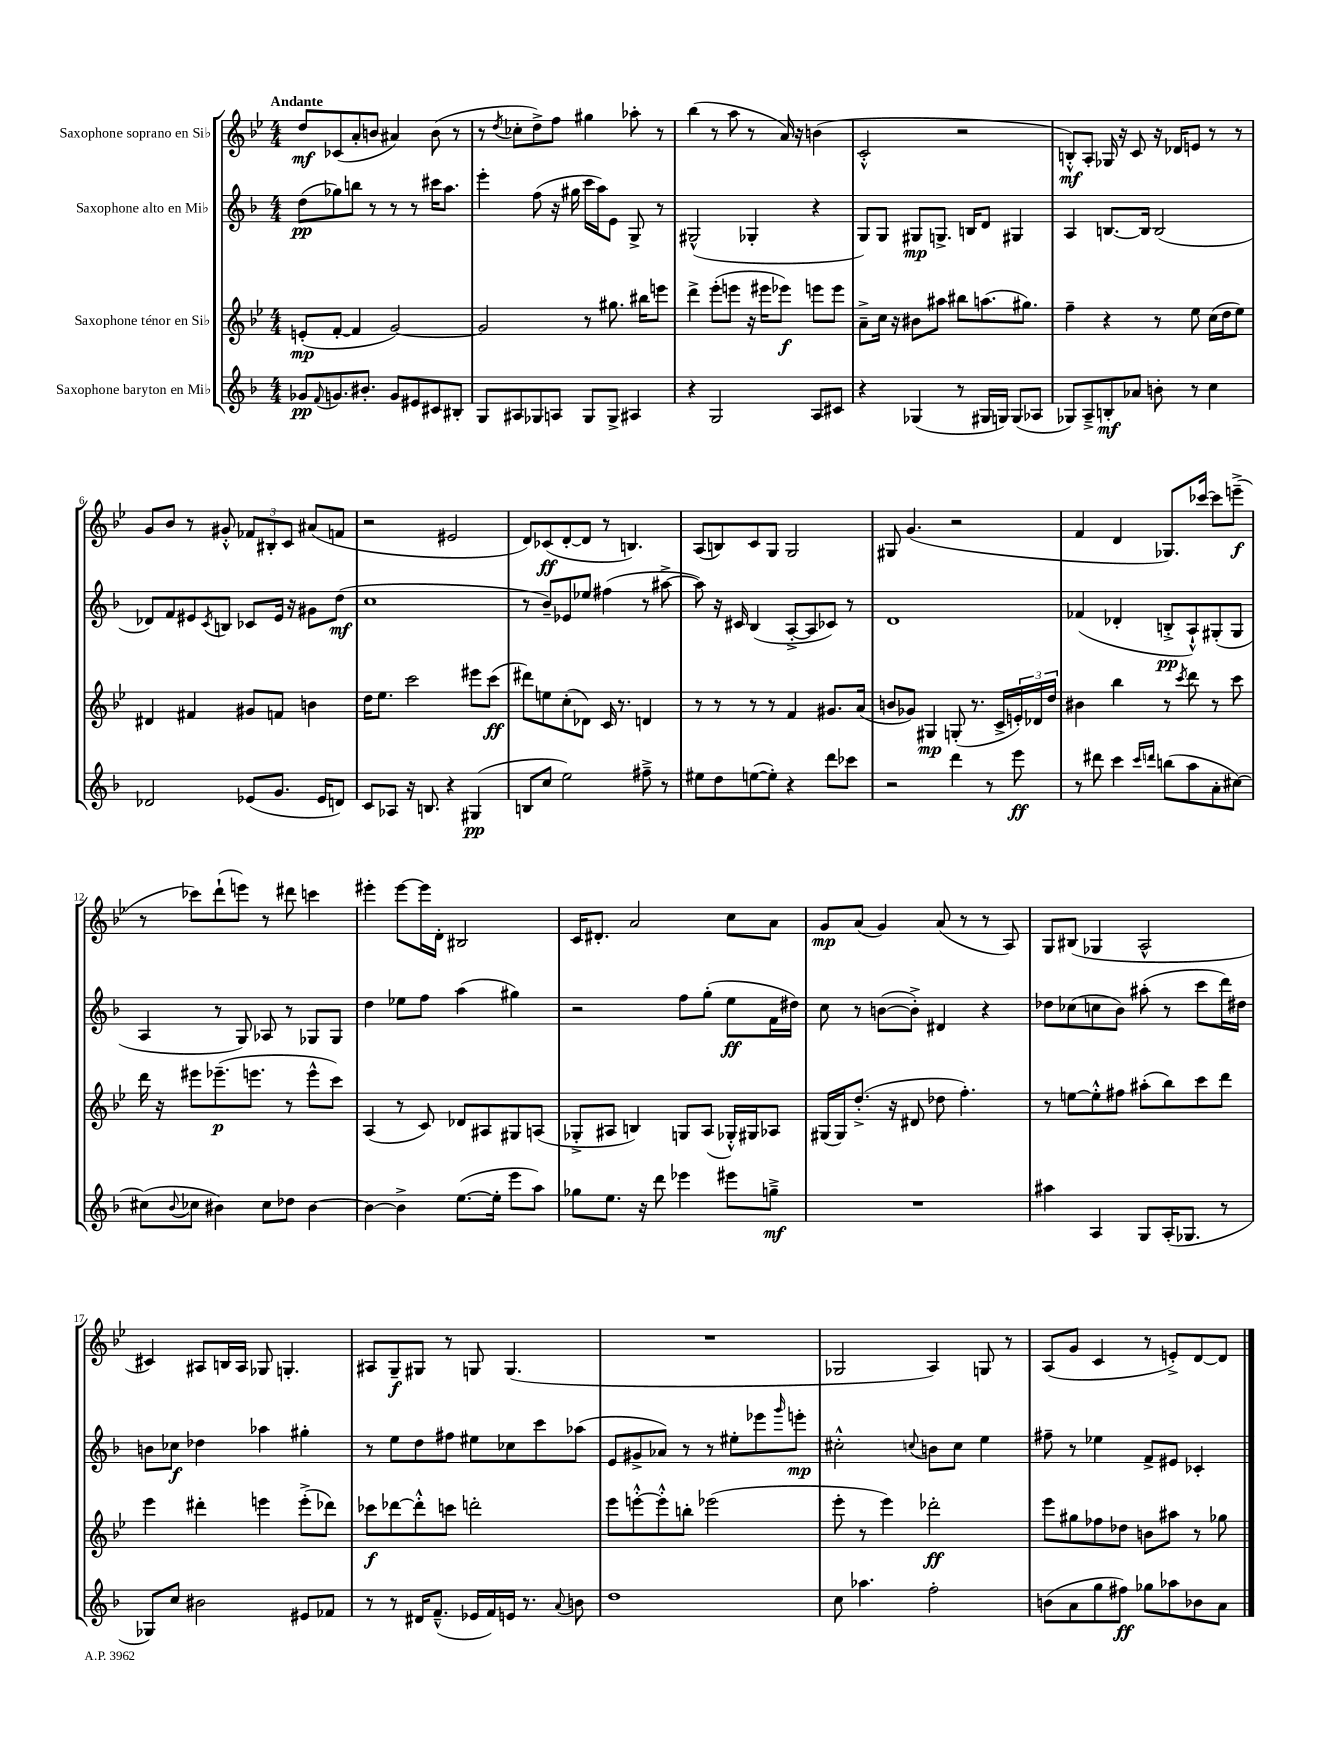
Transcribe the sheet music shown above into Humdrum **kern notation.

**kern	**kern	**kern	**kern
*staff4	*staff3	*staff2	*staff1
*clefG2	*clefG2	*clefG2	*clefG2
*k[b-]	*k[b-e-]	*k[b-]	*k[b-e-]
*M4/4	*M4/4	*M4/4	*M4/4
8g-/L	(8e'/L	(8dd\L	8dd/L
8qqf/	.	.	.
8.g/	[8f'/J	8gg-\)	(8c-/
.	4f/]	8bb\J	8a'/
8.b#'/J	.	.	.
.	.	8r	8b/J
8g/L	[2g/)	8r	4a#/)
8e#/	.	8r	.
8c#/	.	16ccc#\LK	(8b\
.	.	8.aa\J	.
8B#'/J	.	.	8r
=	=	=	=
8G/L	2g/]	4eee'\	8r
.	.	.	8qdd/
8A#/	.	.	8cc-'\L
8G-/	.	(8ff\	8dd^\)
8A/J	.	16r	8ff\J
.	.	16gg#\	.
8G-/L	8r	16ccc\LL	4gg#\
.	.	16aa\J)	.
8G-^/J	8.gg#\	8e\J	.
4A#/	.	8G^/	8aa-'\
.	16bb#\LK	.	.
.	8eee\J	8r	8r
=	=	=	=
4r	4ddd^\	(2G#^^/	(4bb-\
2G/	(8eee-'\L	.	8r
.	8eee\J	.	8aa\
.	16r	4G-'/	8r
.	16eee#\LK	.	.
.	8eee-\J)	.	16a/)
.	.	.	16r
8A/L	8eee\L	4r	(4b\
8c#/J	8eee\J	.	.
=	=	=	=
4r	8a~^\L	8G/L)	2c'^^/
.	16cc\Jk	8G/J	.
.	16r	.	.
(4G-/	8b#\L	8G#/L	.
.	8aa#\J	8.G^/J	.
8r	8bb#\L	.	2r
.	.	16B/LK	.
16G#/LL	(8.aa\	8d/J	.
16G/JJ)	.	.	.
(8G/L	.	4G#/	.
.	8.gg#\J)	.	.
8A-/J	.	.	.
=	=	=	=
8G-/L)	4ff~\	4A/	8B'^^/L)
8A~^/	.	.	8A'/J
8B'/	4r	[8.B/L	16G-/
.	.	.	16r
8a-/J	.	.	8c/
.	.	16B/]Jk	.
8b'\	8r	(2B/	16r
.	.	.	16d-/LK
8r	8ee-\	.	8e/J
4cc\	(16cc\LL	.	8r
.	16dd\J	.	.
.	8ee-\J)	.	8r
=	=	=	=
2d-/	4d#/	8d-/L)	8g/L
.	.	8f/	8b-/J
.	4f#/	8e#/	8r
.	.	8qc/	.
.	.	8B/J	8g#'^^/
(8e-/L	8g#/L	8c-/L	12f-/L
.	.	.	12B#'/
8.g/J	8f/J	16e#/Jk	.
.	.	.	12c/J
.	.	16r	.
.	4b\	8g#\L	(8a#/L
16e-/LK	.	.	.
8d/J)	.	(8dd\J	8f/J
=	=	=	=
8c/L	16dd\LK	1cc	2r
.	8.ee-\J	.	.
8A-/J	.	.	.
16r	2ccc\	.	.
8.B/	.	.	.
4r	.	.	2e#/
(4G#/	8eee#\L	.	.
.	(8ccc\J	.	.
=	=	=	=
8B/L	8ddd#\L)	8r	8d/L)
8cc/J	8ee\	8b-~/L)	(8c-/
2ee\)	(8cc'\	8e-/	[8d'/
.	8d-\J)	8ee-/J	8d/]J
.	16c/	(4ff#\	8r
.	8.r	.	.
.	.	.	4.B/)
8ff#~^\	4d/	8r	.
8r	.	[8aa#^\	.
=	=	=	=
8ee#\L	8r	8aa#\])	(8A/L
8dd\	8r	16r	8B/)
.	.	16c#/	.
([8ee\	8r	(4B-/	8c/
8ee'\]J)	8r	.	8G/J
4r	4f/	[8A'^/L	2G/
.	.	8A/]	.
8ddd\L	8.g#/L	8c-/J)	.
8ccc-\J	.	8r	.
.	(16a/Jk	.	.
=	=	=	=
2r	8b/L	1d	8G#/
.	8g-/J)	.	(4.g/
.	4G#/	.	.
4ddd\	(8G'/	.	2r
.	8.r	.	.
8r	.	.	.
.	16c^/LL	.	.
8eee\	24e'/)	.	.
.	24d-/	.	.
.	24dd/JJ	.	.
=	=	=	=
8r	4b#\	(4f-/	4f/
8ddd#\	.	.	.
4ccc\	4bb-\	4d-'/	4d/
16qqccc/LL	.	.	.
16qqddd/JJ	.	.	.
(8bb\L	8r	8B'^/L	8.G-/L)
.	8qccc/	.	.
8aa\	8ddd\	8A`^^/)	.
.	.	.	[16ccc-/Jk
8a'\	8r	(8G#'/	8ccc-\]L
[8cc#\J)	8ccc\	8G#/J	(8eee~^\J
=	=	=	=
(8cc#\]L	16ddd\	4A/	8r
.	16r	.	.
8qqb-/	.	.	.
8cc-\J	8eee#\L	.	8ccc-\L)
4b#\)	(8.eee-~\	8r	(8ddd`\
.	.	8G/)	8eee\J)
.	8.eee\J	.	.
8cc-\L	.	8A-/	8r
8dd-\J	8r	8r	8ddd#\
[4b#\	8eee^^\L	8G-/L	4ccc\
.	8ccc\J)	8G-/J	.
=	=	=	=
4b#\_	(4A/	4dd\	4eee#'\
4b#^\]	8r	8ee-\L	[8eee#\L
.	8c/)	8ff\J	16eee#\]L
.	.	.	16d'\JJ
([8.ee\L	8d-/L	(4aa\	2B#/
.	8A#/	.	.
16ee'\]Jk	.	.	.
8eee\L	8G#/	4gg#\)	.
8aa\J)	(8A/J	.	.
=	=	=	=
8gg-\L	8G-'^/L	2r	16c/LK
.	.	.	8.d#'/J
8.ee\J	8A#/J	.	.
.	4B/)	.	2a/
16r	.	.	.
8ddd\	.	.	.
4eee-\	8G/L	8ff\L	.
.	(8A#/J	(8gg'\J	.
8eee#\L	16G-'^^/LL)	8ee\L	8cc\L
.	16G#/J	.	.
8gg~^\J	8A-/J	16f\L	8a\J
.	.	16dd#\JJ)	.
=	=	=	=
1r	(16G#/LL	8cc\	8g/L
.	16G#/J)	.	.
.	(8.dd'^/J	8r	(8a/J
.	.	([8b\L	4g/)
.	16r	.	.
.	8d#/	8b'^\]J)	.
.	8dd-\	4d#/	(8a/
.	4.ff'\)	.	8r
.	.	4r	8r
.	.	.	8A/)
=	=	=	=
4aa#\	8r	8dd-\L	8G/L
.	[8ee\L	(8cc-\	(8B#/J
4A/	8ee'^^\]	8cc\	4G-/
.	8ff#\J	8b-\J)	.
8G/L	(8aa#'\L	(8aa#'\	2A^^/
(16A'/K	8bb-\)	8r	.
8.G-/J	.	.	.
.	8ccc\	8ccc\L	.
8r	8ddd\J	16ddd\L)	.
.	.	16dd#\JJ	.
=	=	=	=
8G-/L)	4eee-\	8b\L	4c#/)
8cc/J	.	8cc-\J	.
2b#\	4ddd#'\	4dd-\	8A#/L
.	.	.	16B/L
.	.	.	16A#/JJ
.	4eee\	4aa-\	8G-/
.	.	.	4.G'/
8e#/L	(8eee'^\L	4gg#'\	.
8f-/J	8ddd-\J)	.	.
=	=	=	=
8r	8ccc-\L	8r	8A#/L
8r	[8ddd-\	8ee\L	8G~/
16d#/LK	8ddd-'^^\]	8dd\	8G#/J
(8.f~^^/J	.	.	.
.	8ccc\J	8ff#\J	8r
16e-/LL	2ddd'\	8ee#\L	8G/
16f/)	.	.	.
16e/JJ	.	8cc-\	(4.G/
8.r	.	.	.
.	.	8ccc\	.
8qqa/	.	.	.
8b\	.	(8aa-\J	.
=	=	=	=
1dd	8eee-\L	8e/L	1r
.	[8eee'^^\	8g#^/	.
.	8eee'^^\]	8a-/J)	.
.	8bb'\J	8r	.
.	(2eee-\	8r	.
.	.	8ee#'\L	.
.	.	8eee-\	.
.	.	16qqggg/	.
.	.	8eee'\J	.
=	=	=	=
8cc\	8eee-'\	2cc#'^^\	2G-/
4.aa-\	8r	.	.
.	4eee-\)	.	.
.	.	8qqcc/	.
2ff'\	2ddd-'\	8b\L	4A/)
.	.	8cc\J	.
.	.	4ee\	8G/
.	.	.	8r
=	=	=	=
(8b\L	8eee-\L	8ff#~\	(8A/L
8a\	8gg#\	8r	8g/J
8gg\	8ff-\	4ee-\	4c/
8ff#\J)	8dd-\J	.	.
8gg-\L	8b\L	8f^/L	8r
8aa-\	8aa#\J	8e#/J	8e'^/L)
8b-\	8r	4c-'/	[8d/
8a\J	8gg-\	.	8d/]J
==	==	==	==
*-	*-	*-	*-
